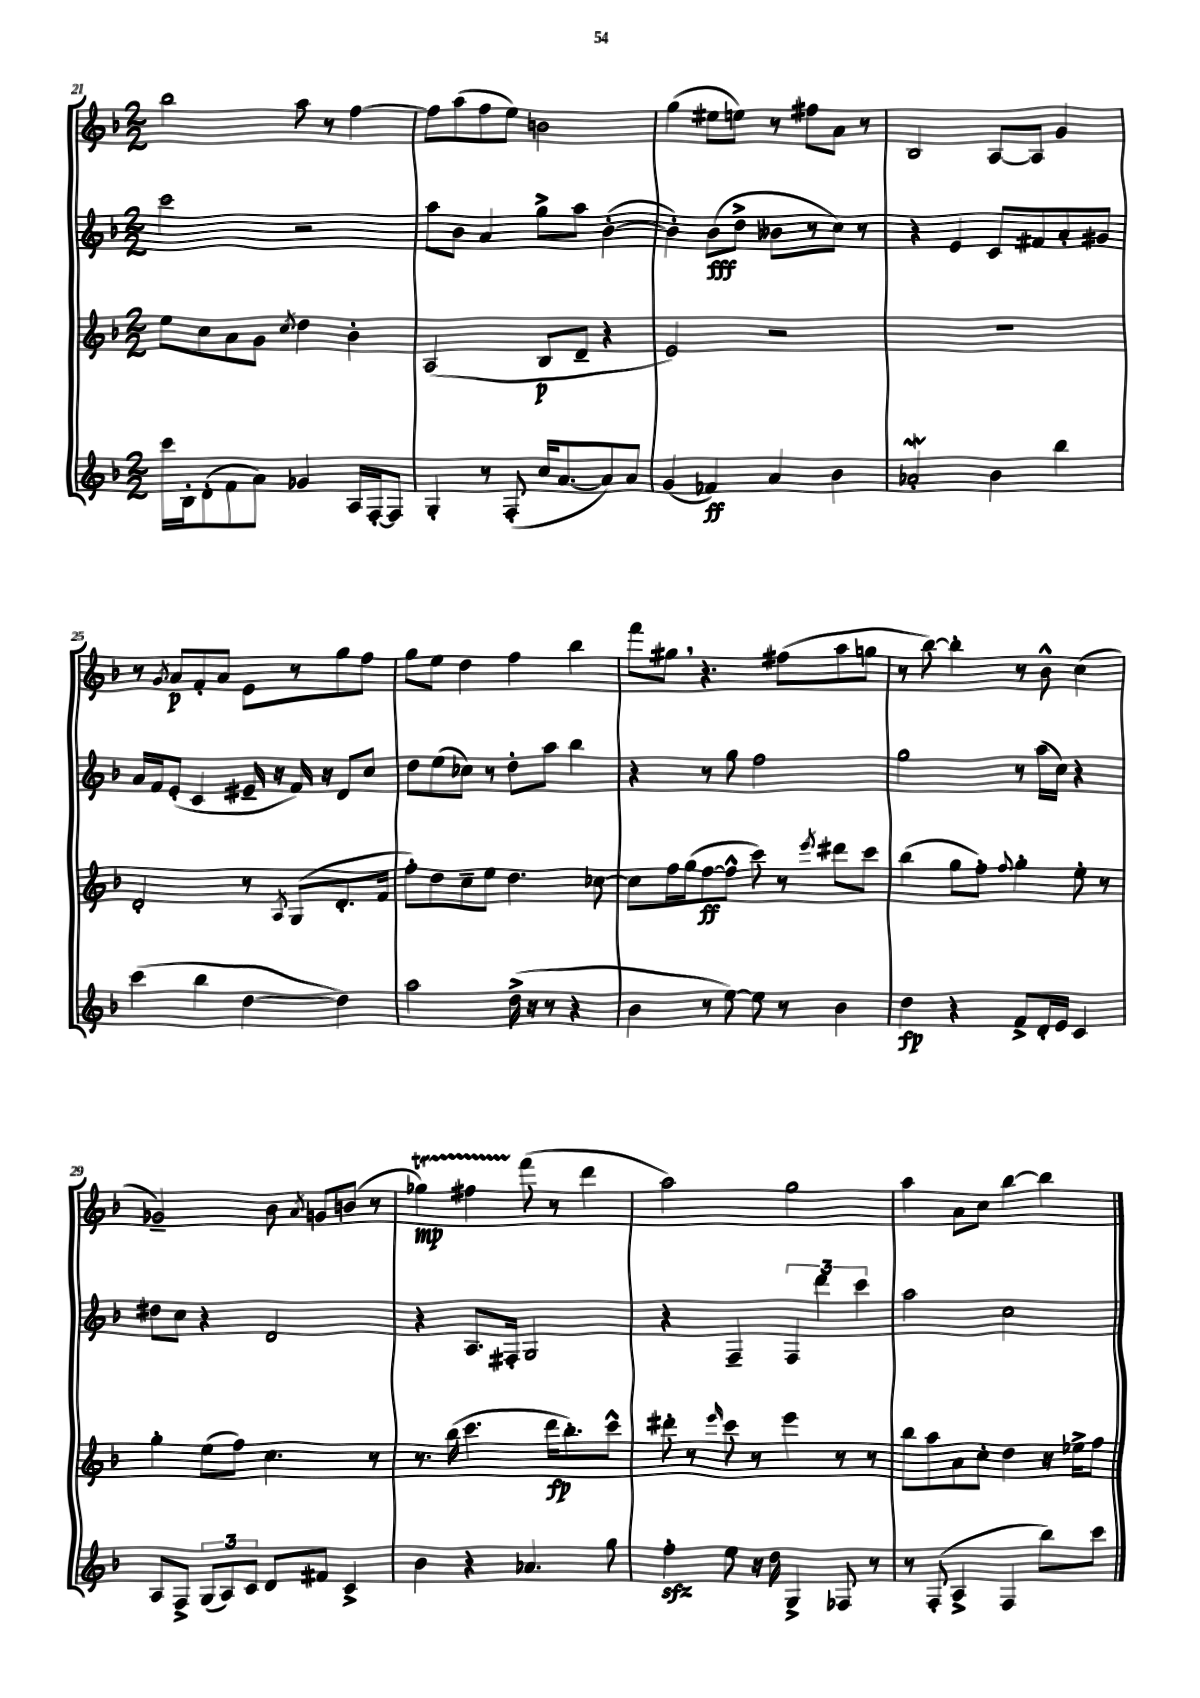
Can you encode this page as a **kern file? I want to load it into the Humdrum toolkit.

**kern	**kern	**kern	**kern
*staff4	*staff3	*staff2	*staff1
*clefG2	*clefG2	*clefG2	*clefG2
*k[b-]	*k[b-]	*k[b-]	*k[b-]
*M2/2	*M2/2	*M2/2	*M2/2
16ccc\LL	8ee\L	2ccc\	2bb-\
16B-'\J	.	.	.
(8d'\	8cc\	.	.
8f\	8a\	.	.
8a\J)	8g\J	.	.
.	8qcc/	.	.
4g-/	4dd\	2r	8aa\
.	.	.	8r
16A/LL	4b-'\	.	[4ff\
[16F'/J	.	.	.
8F/]J	.	.	.
=	=	=	=
4G'/	(2A/	8aa\L	8ff\]L
.	.	8b-\J	(8aa\
8r	.	4a/	8ff\
(8F'/	.	.	8ee\J)
16cc/LK	8B-/L	8gg^\L	2b\
[8.a/	.	.	.
.	8d~/J	8aa\J	.
8a/])	4r	([4b-'\	.
8a/J	.	.	.
=	=	=	=
(4g/	2e/)	4b-'\])	(4gg\
4f-/)	.	(8b-\L	8ee#\L
.	.	8dd^\J	8ee\J)
4a/	2r	8b--\L	8r
.	.	8r	8ff#\L
4b-\	.	8cc\J)	8a\J
.	.	8r	8r
=	=	=	=
2a-'/	1r	4r	2B-/
.	.	4e/	.
4b-\	.	8c/L	[8A/L
.	.	8f#/	8A/]J
4bb-\	.	8a'/	4g/
.	.	8g#/J	.
=	=	=	=
(4ccc\	2d'/	16a/LL	8r
.	.	16f/J	.
.	.	.	8qg/
.	.	(8e'/J	8a/L
4bb-\	.	4c/	8f'/
.	.	.	8a/J
[4dd\	8r	16e#~/	8e\L
.	.	16r	.
.	8qA/	.	.
.	(8G/L	16f/)	8r
.	.	16r	.
4dd\])	8.d'/	8d/L	8gg\
.	.	8cc/J	8ff\J
.	16f/Jk	.	.
=	=	=	=
2aa\	8ff'\L)	8dd\L	8gg\L
.	8dd\	(8ee\	8ee\J
.	8cc~\	8cc-\J)	4dd\
.	8ee\J	8r	.
(16dd^\	4.dd\	8dd'\L	4ff\
16r	.	.	.
8r	.	8aa\J	.
4r	.	4bb-\	4bb-\
.	[8cc-\	.	.
=	=	=	=
4b-\	8cc-\]L	4r	8fff\L
.	16ff\L	.	8gg#\J
.	(16gg\J	.	.
8r	[8ff\	8r	4.r
[8ee\)	8ff^^\]J	8gg\	.
8ee\]	8ccc\)	2ff\	.
8r	8r	.	(8ff#\L
.	8qeee/	.	.
4b-\	8ddd#\L	.	8aa\
.	8ccc\J	.	8gg\J
=	=	=	=
4dd\	(4bb-\	2gg\	8r
.	.	.	[8bb-\)
4r	8gg\L	.	4bb-'\]
.	8ff'\J)	.	.
.	8qqff/	.	.
8f^/L	4gg'\	8r	8r
16d'/L	.	(16aa\LL	8b-^^\
16e/JJ	.	16cc\JJ)	.
4c/	8ee'\	4r	(4cc\
.	8r	.	.
=	=	=	=
8A/L	4gg'\	8dd#\L	2g-~/)
8F^/J	.	8cc\J	.
(12G/L	(8ee\L	4r	.
12A/)	.	.	.
.	8ff\J)	.	.
12c/J	.	.	.
8d/L	4.cc\	2d/	8b-\
.	.	.	8qa/
8f#/J	.	.	8g/L
4c^/	.	.	(8b/J
.	8r	.	8r
=	=	=	=
4b-\	8.r	4r	4gg-\)
.	(16bb-\	.	.
4r	4.ccc\	8.A/L	4ff#\
.	.	16F#'/Jk	.
4.a-/	.	2G/	(8fff\
.	16ddd\LK	.	8r
.	8.bb-'\)	.	.
.	.	.	4ddd\
8gg\	8ccc^^\J	.	.
=	=	=	=
4ff'\	8ddd#'\	4r	2aa\)
.	8r	.	.
.	16qqeee/	.	.
8ee\	8ccc\	4F~/	.
16r	8r	.	.
16dd\	.	.	.
4G^/	4eee\	6F/	2gg\
.	.	6ddd\	.
8F-/	8r	.	.
.	.	6ccc\	.
8r	8r	.	.
=	=	=	=
8r	8bb-\L	2aa\	4aa\
(8F'/	8aa\	.	.
4A^/	8a\	.	8a\L
.	8cc'\J	.	8cc\J
4F/	4dd\	2cc\	[4bb-\
8bb-\L)	16r	.	4bb-\]
.	16ee-^\LK	.	.
8ccc\J	8ff\J	.	.
==	==	==	==
*-	*-	*-	*-
